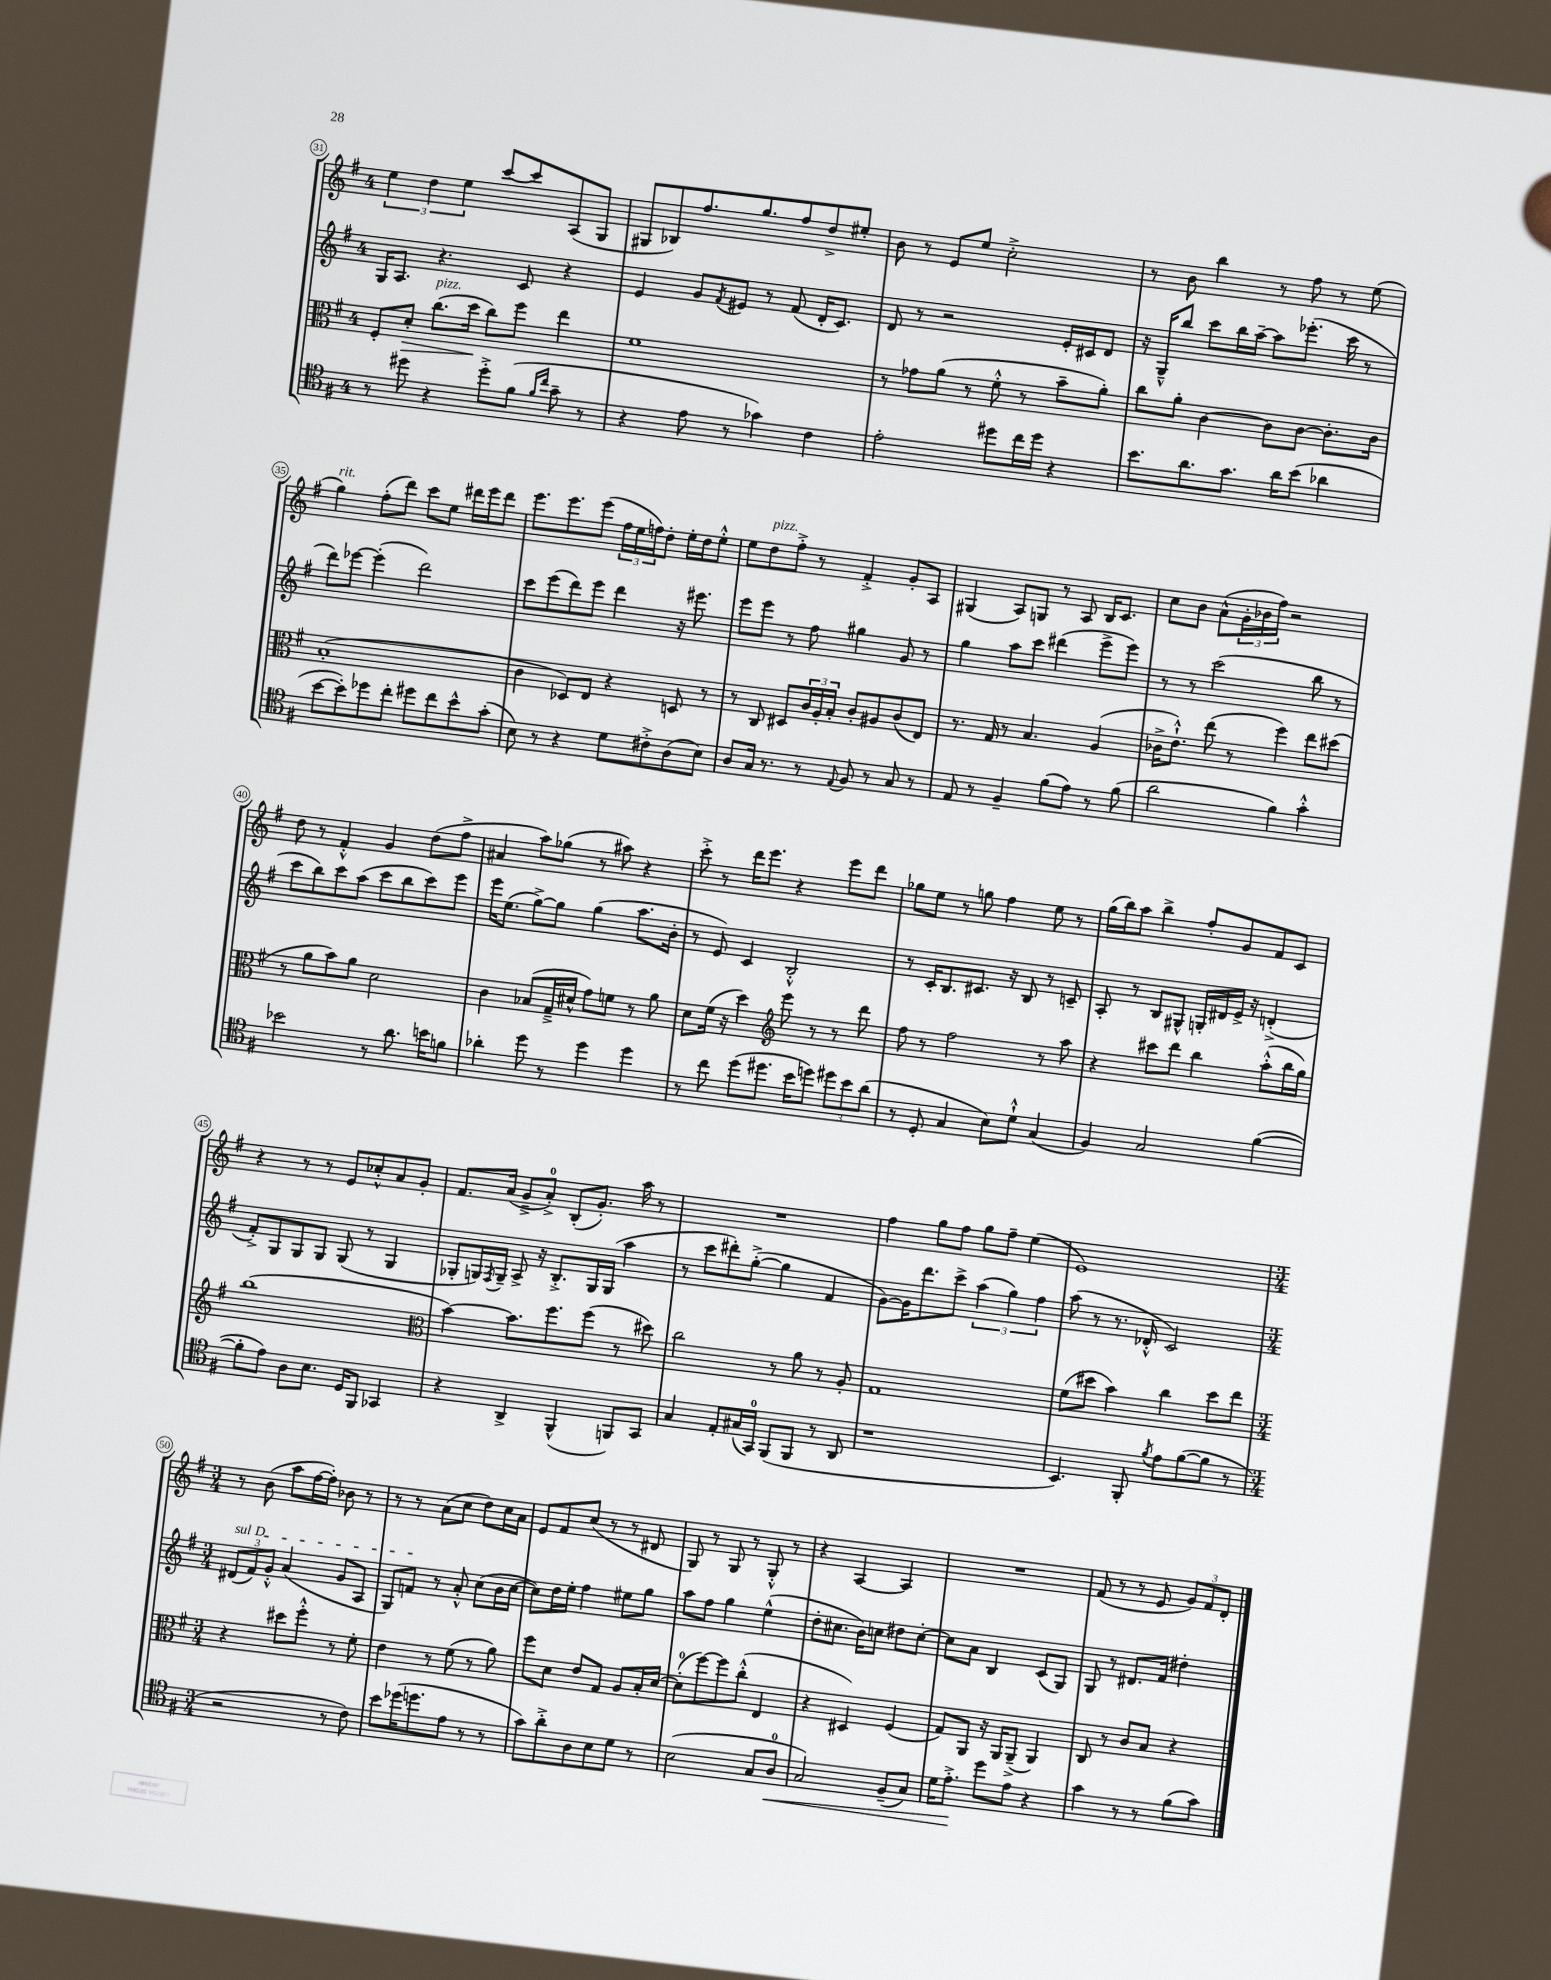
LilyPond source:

<<
\new StaffGroup <<
\new Staff = "s0" {
    \clef treble \key g \major \once \override Staff.TimeSignature.style = #'single-digit \time 4/4
    \tuplet 3/2 { e''4 d''4 e''4 } c'''8~ c'''8 a8( g8 |
    gis8 bes8) fis''8. g''8. fis''8 d''8-> eis''8-. |
    b'8 r8 e'8 e''8 c''2-.-> |
    r8 b'8 b''4 r8 fis''8 r8 e''8( |
    g''4^\markup { \italic "rit." }) fis''8-.( d'''8) c'''8 e''8 dis'''16 e'''16 dis'''8 |
    e'''8. e'''8. e'''8( \tuplet 3/2 { fis''16 e''16 f''16) } d''8-. e''16-. d''16 e''8-.-^ |
    e''8 d''8^\markup { \italic "pizz." } fis''8-.-> r8 fis'4-.-> g'8-. a8 |
    gis4( a8) g8 r8 a8 b16 c'8. |
    c''8 b'8 a'8-^( \tuplet 3/2 { g'16-. bes'16 fis''16) } r2 |
    d''8 r8 fis'4-.-^ g'4 d''8( fis''8-> |
    ais'4 a''8) ges''8( r8 ais''8) r4 |
    c'''8-.-> r8 d'''16 e'''8. r4 e'''8 d'''8 |
    ges''8 e''8 r8 g''8 fis''4 e''8 r8 |
    g''16( b''16) a''8 b''4-> fis''8-. g'8 fis'8 c'8 |
    r4 r8 r8 e'8 ces''8-.-^ a'8 g'8-. |
    fis'8. a'16( g'8---> a'8-0-.->) b8-.( g'8.-.) a''16 r8 |
    R1 |
    fis''4 g''8 fis''8 g''8 fis''8-- e''4( |
    e'1) |
    \numericTimeSignature \time 3/4 r8 b'8( a''8 fis''16~ fis''16-.) bes'8 r8 |
    r8 r8 a'8( c''8 d''8) c''16 a'16 |
    e'8 fis'8 c''8( r8 r8 dis'8 |
    g8) r8 g8 r8 g8-.-^ r8 |
    r4 a4~ a4 |
    R2. |
    fis'8( r8 r8 e'8 \tuplet 3/2 { g'8) fis'8 d'8-. } \bar "|." |
}
\new Staff = "s1" {
    \clef treble \key g \major \once \override Staff.TimeSignature.style = #'single-digit \time 4/4
    g16 a8. r4. c'8 r4 |
    e'4 g'8 \acciaccatura { fis'8 } eis'8 r8 fis'8( d'16-. c'8.) |
    d'8 r8 r2 e'16-. cis'16 d'8 |
    r16 g16---^ b''8 c'''8 b''16 a''16~-- a''8 ees'''8.-.( c'''16 r8 |
    d'''8) ees'''8~ ees'''4-.( d'''2) |
    c'''8 e'''8( d'''8) e'''8 d'''4 r16 eis'''8. |
    e'''8 e'''8 r8 fis''8 gis''4 g'8 r8 |
    g''4 a''8 c'''8 dis'''4( e'''8-> e'''8) |
    r8 r8 c'''2( b''8 r8 |
    c'''8 b''8) c'''8 a''8( c'''8 b''8 c'''8) e'''8 |
    e'''16 e''8.( g''8~->) g''8 g''4( a''8. b'16-. |
    r8 e'8) c'4 b2-.-^ |
    r8 c'16-. b8. cis'8. r16 b8 r8 c'8-- |
    a8-. r8 b8 gis8-^ g16-. dis'16 e'16-> r16 d'4-.->( |
    fis'8-.->) g8 g8 g8 g8( r8 g4 |
    ges8-. g16) \acciaccatura { fis8 } g16-- a8-> r16 b8.-.-> g16 g16( a''4 |
    r8 c'''8 dis'''8-.) g''8~-.->( g''4 fis'4 |
    g'8~) g'16 d'''8. c'''8-> \tuplet 3/2 { a''4( g''4) fis''4 } |
    a''8( r8 r8. des'16-.-^ c'2) |
    \numericTimeSignature \time 3/4 \tuplet 3/2 { \once \override TextSpanner.bound-details.left.text = \markup { \italic "sul D" } dis'8\startTextSpan( fis'8) g'8-.-^ } a'4( g'8 a8 |
    g8) f'8\stopTextSpan r8 a'8-.-^ c''8( b'16 c''16~ |
    c''8) d''16 e''16-. fis''4 eis''8 g''8 |
    a''8 fis''8 g''4 e''4-^( |
    d''8-. cis''8. b'16) c''8 dis''8 c''8~-. |
    c''8 a'8 b4 c'8( g8) |
    g8 r8 dis'8. fis'16 dis''4-. \bar "|." |
}
\new Staff = "s2" {
    \clef alto \key g \major \once \override Staff.TimeSignature.style = #'single-digit \time 4/4
    fis8-. d'8-.\> c''8.^\markup { \italic "pizz." }( d''16\! c''8) fis''8 e''4 |
    fis'1 |
    r8 ges'8 a'8( r8 fis'8-.-^ r8 b'8-- a'8-.) |
    c''8 a'8-. c'4~ c'8 c'8~ c'8.-. c'16 |
    b1-.( |
    c'4 des8) e8 r4 d8 r8 |
    r8 c8 dis8 \tuplet 3/2 { c'16 a16-. b16-. } c'8-. ais8 c'8( e8) |
    r8. g16 r8 b4. a4( |
    ces'16-> e'8.-!-^) e''8( r8 fis''4) e''8 dis''8( |
    r8 a'8 b'8) a'8 d'2 |
    c'4 bes8( g16---> dis'16-^ g'8) f'8 r8 a'8 |
    d'8 fis'16( r16 d''4) \clef treble e'''8 r8 r8 d'''8 |
    fis''8 r8 fis''2 r8 a''8 |
    r4 cis'''8 d'''8 b''4 a''8-.-^( b''16 g''16) |
    b''1( |
    \clef alto b'4~) b'8. fis''8. fis''8( r8 dis''8) |
    c''2 r8 a'8 r8 a8-. |
    g1 |
    fis'8( dis''8 b'4) c''4 dis''8 e''8 |
    \numericTimeSignature \time 3/4 r4 dis''8 fis''8-.-^ r8 fis'8-. |
    e'4 r8 fis'8( r8 a'8) |
    fis''8 d'8 e'8 g8 a8 b16-. d'16~ |
    d'8-0-.( fis''8~) fis''8 c''8-.-^( e4 |
    r4 dis4) fis4( |
    g8) a,8 r16 a,16 a,8--->( a,4) |
    c8 r8 c'8 b8 r4 \bar "|." |
}
\new Staff = "s3" {
    \clef tenor \key g \major \once \override Staff.TimeSignature.style = #'single-digit \time 4/4
    r8 dis''8 r4 dis''8-.-> fis'8( \grace { fis'16 c''16 } g'8-- r8 |
    r4 e'8 r8 ges'4) c'4 |
    e'2-. dis''8 c''16 dis''16 r4 |
    b'8. a'8. g'8. a'16 b'8( aes'4 |
    b'8~ b'8-.) des''8 c''8-. dis''8 c''8 b'8-^ g'8-.( |
    b8) r8 r4 d'8 cis'8-.-> a8( b8) |
    a8 g16 r8. r8 \appoggiatura { e8 } fis8 r8 g8 r8 |
    e8 r8 fis4-- fis'8( e'8) r8 fis'8( |
    a'2 fis'4) g'4-.-^ |
    bes'2 r8 a'8. b'16 f'8 |
    aes'4-. d''8 r8 d''4 d''4 |
    r8 c''8 d''8( dis''8. b'16 d''8) \tuplet 3/2 { dis''8 b'8 a'8( } |
    r8 d8-. g4 b8) d'8-!-^ g4( |
    fis4) g2 fis'4~( |
    fis'8-. e'8) a8 b8. d16 fis,8 ges,4 |
    r4 a,4-> fis,4-^( f,8) g,8 |
    g4 e8-. gis16( g,16-0) fis,8( fis,8 r8 a,8 |
    r1 |
    b,4.) fis,8-. \acciaccatura { fis'8 } e'8 fis'8~( fis'8 r8 |
    \numericTimeSignature \time 3/4 r2 r8 c'8) |
    b'8 des''16( d''8. e'8 r8 r8 |
    g'8) a'8-.-> a8 b8 d'8 r8 |
    b2( g8 a8-0\< |
    g2) fis8--( g8) |
    d'16 e'8.-.->\! d''8 e'8 r4 |
    g'4 r8 r8 fis'8( g'8) \bar "|." |
}
>>
>>
\layout { \context { \Score currentBarNumber = #31 \override BarNumber.stencil = #(make-stencil-circler 0.1 0.3 ly:text-interface::print) } }
